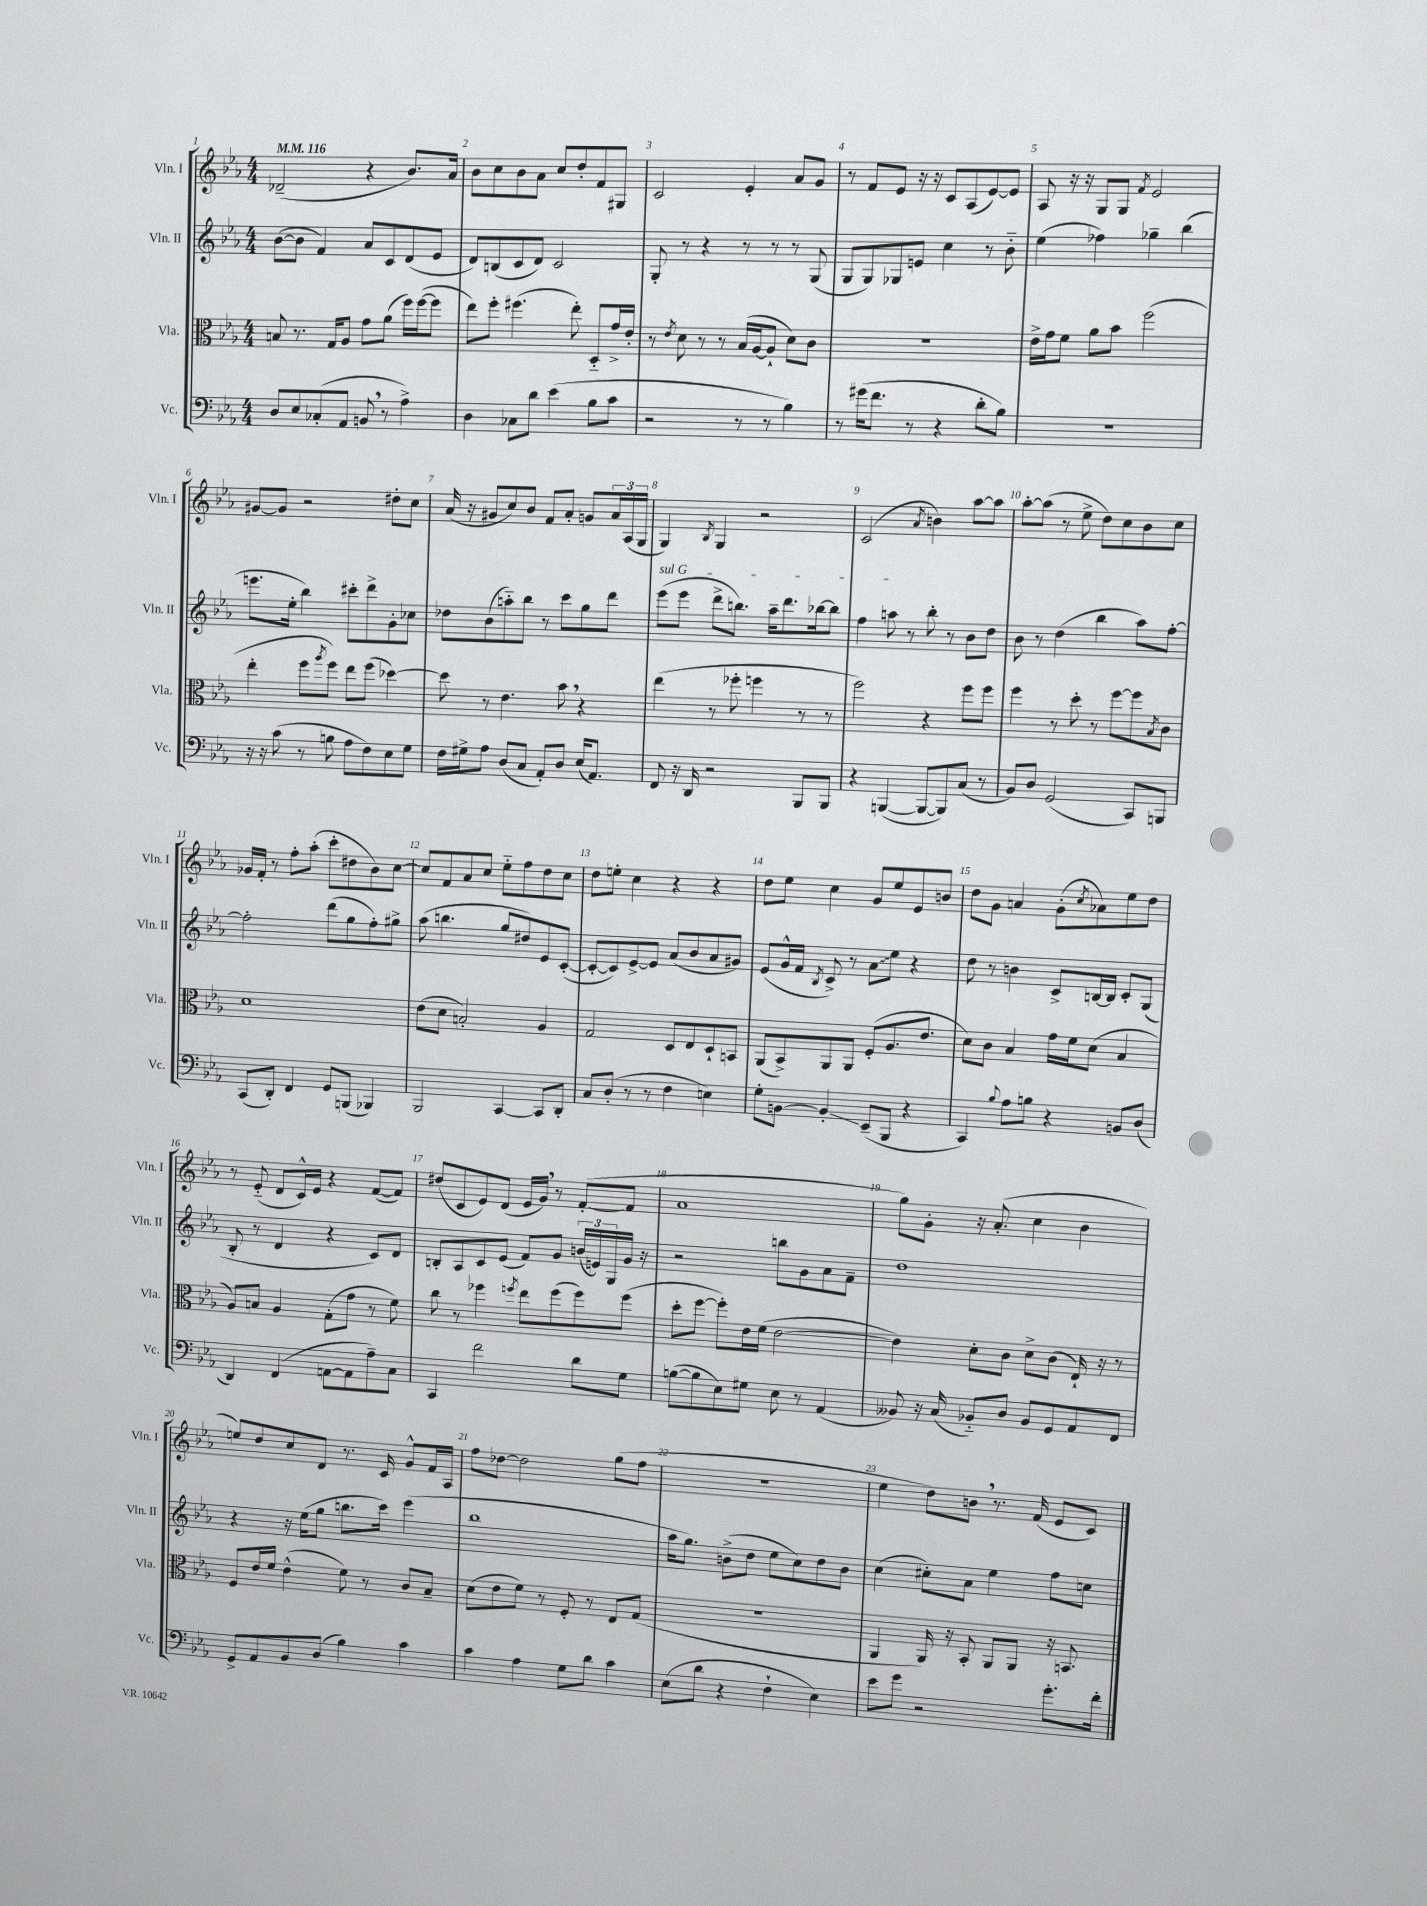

**kern	**kern	**kern	**kern
*staff4	*staff3	*staff2	*staff1
*clefF4	*clefC3	*clefG2	*clefG2
*k[b-e-a-]	*k[b-e-a-]	*k[b-e-a-]	*k[b-e-a-]
*M4/4	*M4/4	*M4/4	*M4/4
*MM116	*MM116	*MM116	*MM116
8D/L	8B/	([8b-\L	(2d-~/
8E-/	8.r	8b-\]J	.
(8C-'/	.	4f/)	.
.	16G/LK	.	.
8AA-/J	8A-/J	.	.
8BB/	8g\L	8a-/L	4r
8r	(8a-\J	8c/	.
4A-^\)	16ff\LL)	(8d/	8.b-/L)
.	([16ff\J	.	.
.	8ff\]J	8e-/J	.
.	.	.	16a-/Jk
=	=	=	=
4D\	8ee-\L)	8d/L)	8b-\L
.	8ff'\J	(8B/	8cc\
8C-\L	(4.ff#\	8c/	8b-\
8d\J	.	8d/J)	8a-\J
(4e-\	.	2c/	8cc/L
.	8ee-'\)	.	8dd'/
8B-\L	8D'~/L	.	8f/
8c\J	16g^/L	.	8G#/J
.	16e-'/JJ	.	.
=	=	=	=
2r	8r	8G'/	2c/
.	8qe-/	.	.
.	8d\	8r	.
.	8r	4r	.
.	8r	.	.
8r	(16B-/LL	8r	4e-'/
.	[16A-/J	.	.
8r	8A-`/]J	8r	.
4B-\)	8d\L)	8r	8a-/L
.	8c\J	(8G/	8g/J
=	=	=	=
8r	1r	8G/L	8r
(16g#\LK	.	8G/)	8f/L
8.f\J	.	.	.
.	.	8G-/	8e-/J
8r	.	8e/J	16r
.	.	.	16r
4r	.	4cc\	8c/L
.	.	.	(8A-/
8d'\L	.	8r	[8e-/)
8B-\J)	.	8b-'~\	8e-/]J
=	=	=	=
1r	16e-^\LL	(4ee-\	8A-/
.	16g\J	.	.
.	8f\J	.	16r
.	.	.	16r
.	8a-\L	4ff-\)	8G/L
.	8b-\J	.	8G/J
.	.	.	8qf/
.	(2ff\	4gg-~\	2e-/
.	.	(4bb-\	.
=	=	=	=
16r	4ee-'\	8.eee\L	[8g#/L
16r	.	.	.
(8c\	.	.	8g#/]J
.	.	16ee-'\Jk	.
8r	8ff\L	4bb-\)	2r
.	8qaa-/	.	.
8B\	8ff\J)	.	.
8A-\L	8ee-\L	8ccc#'\L	.
8F\)	(8ff\J	8ddd^\	.
8E-\	[4dd-\)	8g'\	8dd#'\L
8G\J	.	8cc-\J	8cc\J
=	=	=	=
16F\LL	8dd-\]	8dd-\L	(16a-/
16G#^\J	.	.	16r
8A-\J	8r	(8b-\	8g#/L
(8D/L	4.e-\	8aa'~\)	8cc/)
8C/J	.	8bb-\J	8b-/J
8AA-'/L)	.	8r	8f/L
8D/J	8b-\	8ccc\L	8a-'/J
(16E-/LK	4r	8gg\	8g/L
8.AA-/J)	.	.	.
.	.	8ddd\J	24a-/L
.	.	.	(24A-/
.	.	.	24G/JJ
=	=	=	=
8FF/	(4ee-\	(8eee-\L	4G/)
16r	.	8eee-\J	.
16DD/	.	.	.
.	.	.	8qB-/
2r	8r	8ddd^\L	4G/
.	8ff-'\	8.bb\J)	.
.	4ff\	.	2r
.	.	16aa-~\LK	.
.	.	8.ddd\	.
8BBB-/L	8r	.	.
.	.	[16bb-\k	.
8BBB-/J	8r	8bb-\]J	.
=	=	=	=
4r	2ff\)	4ff\	(2c/
([4BBB/	.	8aa\	.
.	.	8r	.
.	.	.	8qa-/
8BBB/_L	4r	8bb-'\	4b\)
8BBB/])	.	8r	.
(8C/J	8ff\L	8b-\L	[8aa-\L
8r	8ff\J	8dd\J	8aa-\]J
=	=	=	=
8BB-/L)	4ff\	8b-\	[8aa-'\L
8D/J	.	8r	(8aa-\]J
(2GG/	8r	(4dd\	8r
.	8dd'\	.	8ee-^\
.	8r	4bb-\	8dd\L)
.	[8ff\L	.	8cc\
8CC/L)	8ff\]	8aa-\L)	8b-\
.	8qB-/	.	.
8BBB/J	8c\J	[8ff'\J	8cc\J
=	=	=	=
(8CC/L	1d	2ff'\]	16g-/LL
.	.	.	16f'/JJ
8DD'/J)	.	.	8r
4FF/	.	.	8ff'\L
.	.	.	(8aa-'\J
8GG/L	.	(8ddd\L	8ccc'\L
(8BBB/J	.	8gg\	8dd#\
4BBB-/)	.	8ff'\)	8b-\)
.	.	8gg#^\J	[8cc\J
=	=	=	=
2BBB-/	(8e-\L	(8aa-\	8cc/]L
.	8d\J	4.bb\	8f/
.	2B'/)	.	8a-/
.	.	.	8cc/J
[4CC/	.	8gg/L	8ee-'~\L
.	.	8dd#/)	8ff\
8CC/]L	4A-/	8e-/	8dd\
8DD'/J	.	([8c'/J	8cc\J
=	=	=	=
8C/L	2G/	8c'/_L	8dd\L
(8D'/J	.	8c/])	8ee'\J
8r	.	[8e-^/	4cc\
8r	.	8e-/]J	.
4F\	8D/L	(8a-/L	4r
.	8E-/	8b-/	.
4E\)	8D`/	8a-/	4r
.	8BB/J	8g#/J)	.
=	=	=	=
8G'\L	(8AA-/L	(8e-/L	8dd\L
[8BB\J	8BB-^/)	16g^^/L	8ee-\J
.	.	16f/JJ	.
.	.	8qB-/	.
4BB'/]	8AA-/	8c^/)	4cc\
.	8AA-/J	8r	.
(8EE-~/L	(8F'/L	8a-\L	8g/L
8BBB-/J	8.A-/	8ee-\J	8ee-/
4r	.	4r	8e-/
.	8.e-/J	.	.
.	.	.	8b/J
=	=	=	=
4CC/)	8d\L)	8dd\	8dd\L
.	8c\J	8r	8g\J
8qqB-/	.	.	.
8A-\L	4B-/	4b\	4a/
8B\J	.	.	.
4r	16g\LL	8c^/L	(8g'\L
.	16f\J	.	.
.	.	.	8qcc/
.	(8d\J	[16B/L	8a-\)
.	.	16B/]JJ	.
8BB/L	4B-/	8c'/L	8ee-\
(8D/J	.	(8G/J	8dd\J
=	=	=	=
4DD/)	8A-/L)	8B-'/	8r
.	8B/J	8r	(8e-'~/
(4FF/	4A-/	4d/	8d/L
.	.	.	16c^^/L)
.	.	.	16e-/JJ
[8AA\L	(8G'\L	4r	4r
8AA\]	8g\J	.	.
8A-~\)	8r	8c/L)	([8f/L
8C\J	8f\)	8d/J	8f/]J)
=	=	=	=
4CC/	8cc\	8B'/L	(8dd#/L
.	8r	8A-/	8c/
2f\	4ff-\	8c/	8e-/)
.	.	(8e-/J	(8d/J
.	8qff/	.	.
.	8ee-\L	8f/L)	16e-/LL
.	.	.	16g/JJ)
.	(8ff\	8g/J	8r
8d\L	8ff\)	(24b/LL	([8f'/L
.	.	24e/)	.
.	.	24G/	.
8G\J	(8ff\J	16g/JJ	8f/]J
.	.	16r	.
=	=	=	=
([8B\L	8dd'\L	2r	1a-
8B\]	[8ff\J	.	.
8E-\)	8ff'\]L)	.	.
8G#\J	16e-\L	.	.
.	(16f\JJ	.	.
8E-\	[2e-\	8bb\L	.
8r	.	8g\	.
(4AA-/	.	8a-\	.
.	.	8f~\J	.
=	=	=	=
8BB--/)	4e-\])	1dd	8gg\L)
16r	.	.	8g'\J
(16C/	.	.	.
8BB-'~/L)	8d'\L	.	16r
.	.	.	(8.a-'/
8D/J	8c\J	.	.
8BB-/L	8d^\L	.	4cc\
8GG/	(8c\J	.	.
8AA-/	16E-`/)	.	4b-\
.	16r	.	.
8FF/J	8r	.	.
=	=	=	=
8GG^/L	8F/L	4r	8ee/L)
8AA-/	16e-/L	.	8dd/
.	16f/JJ	.	.
8BB-/	(4e-^^\	16r	8cc/
.	.	(16ee-\LK	.
(8D/J	.	8gg\J	8d/J
4B-\)	8f\)	8.bb\L	8.r
.	8r	.	.
.	.	16ccc\Jk)	16c/
4c\	8c/L	(4eee-\	8g^^/L
.	8B-~/J	.	16f/L
.	.	.	16A-/JJ
=	=	=	=
4c\	(8d\L	1bb-	8ff\L
.	8e-\	.	[8dd-\J
4A-\	8f\J)	.	2dd-\]
.	8r	.	.
8G\L	8F'/	.	.
8d\J	8r	.	.
4c\	8E-/L	.	(8gg\L
.	(8G/J	.	8ff\J
=	=	=	=
(8E-\L	1r	16aa-\LK	1r
.	.	8.gg\J)	.
8d\J	.	.	.
4r	.	(8b^\L	.
.	.	8dd\J	.
4F`\	.	8ee-\L	.
.	.	8cc\)	.
4E-\)	.	8dd\	.
.	.	8b\J	.
=	=	=	=
8e-\L	4AA-/	(4cc\	4ee-\
8g\J	.	.	.
2r	16AA-/)	8cc#'\L)	8dd\L)
.	16r	.	.
.	8BB-'/	8a-\J	8b\J
.	8AA-/L	4ee-\	8.r
.	8AA-/J	.	.
.	.	.	(16f/
8.g'\L	16r	8ff\L	8e-/L
.	8.BB/	.	.
.	.	8cc\J	8c/J)
16f'\Jk	.	.	.
==	==	==	==
*-	*-	*-	*-
